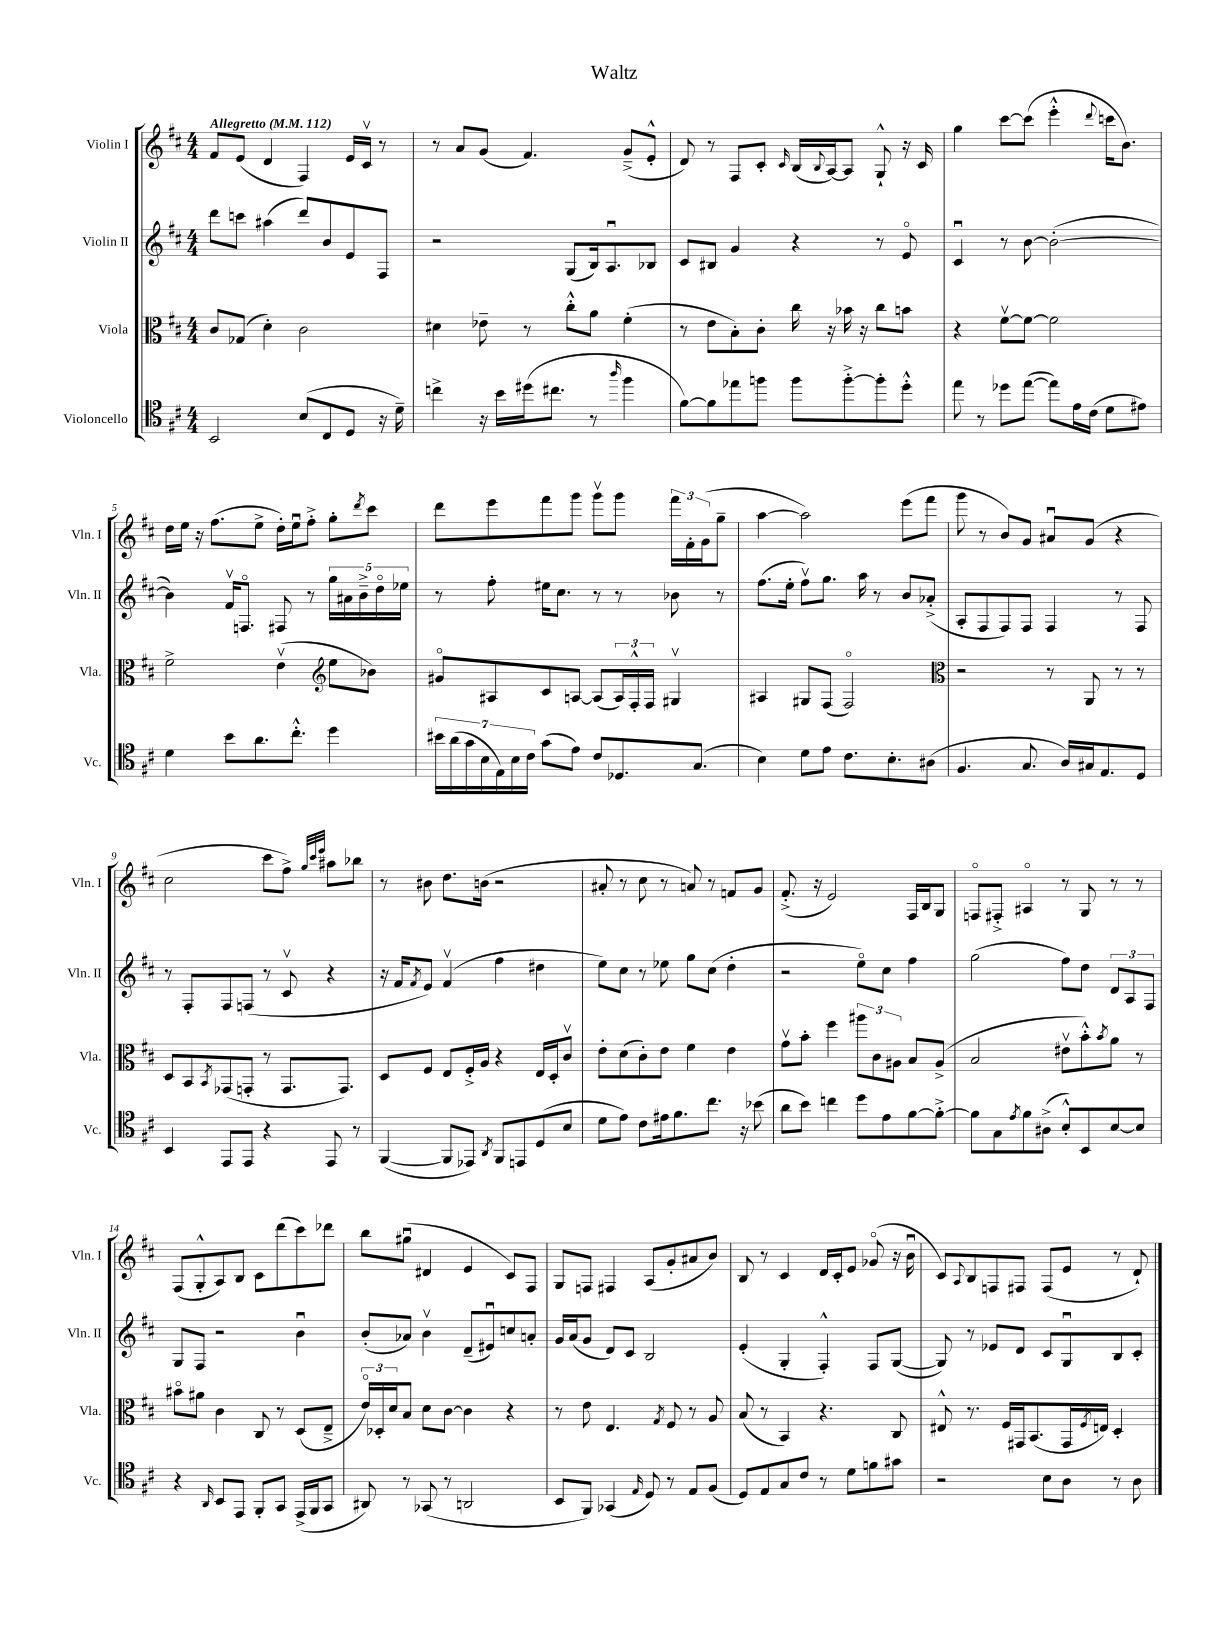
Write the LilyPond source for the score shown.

\header { title = "Waltz" }
<<
\new StaffGroup <<
\new Staff = "s0" \with { instrumentName = "Violin I" shortInstrumentName = "Vln. I" } {
    \clef treble \key d \major \numericTimeSignature \time 4/4 \tempo "Allegretto" 4 = 112
    fis'8 e'8( d'4 fis4) e'16 cis'16\upbow r8 |
    r8 a'8 g'8( fis'4.) g'8--->( e'8-.-^ |
    d'8) r8 fis8 cis'8-. \grace { cis'16 } b16( \appoggiatura { b8 } a16~) a8 g8-!-^ r16 cis'16 |
    g''4 cis'''8~ cis'''8( e'''4-.-^ \appoggiatura { d'''8 } c'''16 b'8.) |
    d''16 e''16 r16 fis''8.( e''8-> d''16-.) e''16\downbow fis''8-.-> g''8-. \acciaccatura { d'''8 } cis'''8 |
    d'''8 e'''8 fis'''8 g'''8 g'''8\upbow g'''8 \tuplet 3/2 { fis'''16 fis'16-. g'16( } g''8-- |
    a''4~ a''2) e'''8( fis'''8 |
    g'''8 r8 b'8) g'8 ais'8\downbow g'8( r4 |
    cis''2 cis'''8 fis''8->) \grace { g''32 cis'''32 e'''32 } ais''8 bes''8 |
    r8 bis'8 d''8. b'16( r2 |
    ais'8-. r8 cis''8 r8 a'8) r8 f'8 g'8 |
    fis'8.-.->( r16 e'2) fis16 b16 g8 |
    f8\flageolet fis8-.-> ais4\flageolet r8 g8 r8 r8 |
    fis8( g8-.-^ a8) b8 cis'8 d'''8( cis'''8) des'''8 |
    b''8 gis''8\downbow( dis'4 e'4 cis'8) fis8 |
    g8 f8 fis4 a8( g'8-. ais'8 b'8) |
    b8 r8 cis'4 d'16 cis'16-. e'8 ges'8\flageolet( r16 b'16\downbow |
    cis'8) \appoggiatura { a8 } b8 f8 fis8 fis8( e'8 r8 d'8-!) \bar "|." |
}
\new Staff = "s1" \with { instrumentName = "Violin II" shortInstrumentName = "Vln. II" } {
    \clef treble \key d \major \numericTimeSignature \time 4/4
    d'''8 c'''8 ais''4( d'''8) b'8 e'8 fis8 |
    r2 g8( b16) a8.\downbow bes8 |
    cis'8 bis8 g'4 r4 r8 e'8\flageolet |
    cis'4\downbow r8 b'8~ b'2~-.( |
    b'4) fis'16\upbow f8.\flageolet fis8 r8 \tuplet 5/4 { g''16 ais'16 b'16---> d''16\flageolet ees''16 } |
    r8 fis''8-. eis''16 cis''8. r8 r8 bes'8 r8 |
    fis''8.( e''16-. fis''8\upbow) g''8. a''16 r8 b'8 aes'8-.->( |
    a8-. fis8 fis8) fis8 fis4 r8 fis8 |
    r8 fis8-. fis8 f8( r8 cis'8\upbow r4 |
    r16 fis'16 \acciaccatura { fis'8 } e'8) fis'4\upbow( fis''4 dis''4 |
    e''8) cis''8 r8 ees''8 g''8 cis''8( d''4-. |
    r2 e''8\flageolet) cis''8 fis''4 |
    g''2( fis''8) d''8 \tuplet 3/2 { d'8 a8 fis8 } |
    g8 fis8 r2 b'4\downbow |
    b'8-.( aes'8) b'4\upbow d'8--( eis'8\downbow) c''8 a'8-. |
    g'16 a'16( g'8 d'8) cis'8 b2 |
    e'4-.( g4-. fis4-.-^) fis8 g8~( |
    g8) r8 ees'8 d'8 cis'8 g8\downbow b8 cis'8-. \bar "|." |
}
\new Staff = "s2" \with { instrumentName = "Viola" shortInstrumentName = "Vla." } {
    \clef alto \key d \major \numericTimeSignature \time 4/4
    cis'8 ges8( d'4-.) cis'2 |
    dis'4 ees'8-- r8 cis''8-.-^ a'8 fis'4-.( |
    r8 e'8 b8-.) cis'8-. cis''16 r16 bes'16 r16 cis''8 b'8 |
    r4 fis'8~\upbow fis'8~ fis'2 |
    fis'2-> e'4\upbow( \clef treble e''8 bes'8) |
    gis'8\flageolet ais8 cis'8 a8~ a8( \tuplet 3/2 { a16) fis16-.-^ fis16 } gis4\upbow |
    ais4 gis8 fis8( fis2\flageolet) |
    \clef alto r2 r8 a,8 r8 r8 |
    d8 b,8 \acciaccatura { b,8 } ges,8( g,8-. r8 g,8. g,8.) |
    d8 fis8 e8 fis16-.-> a16 r4 e16 d16-. cis'8\upbow |
    e'8-. d'8( cis'8-.) e'8 fis'4 e'4 |
    g'8\upbow b'8-. fis''4 \tuplet 3/2 { ais''8 cis'8 ais8 } b8 ais8->( |
    b2 eis'8\upbow b'8-.-^) \acciaccatura { b'8 } a'8 r8 |
    bis'8\flageolet ais'8 cis'4 cis8 r8 d8( e8---> |
    \tuplet 3/2 { e'16\flageolet) des16-. d'16 } b8 d'8 cis'8~ cis'4 r4 |
    r8 e'8 e4. \acciaccatura { g8 } fis8 r8 a8 |
    b8( r8 b,4) r4. cis8 |
    eis8-^ r8. fis16 gis,16 b,8.( gis,16 \acciaccatura { fis8 } e16) d4-. \bar "|." |
}
\new Staff = "s3" \with { instrumentName = "Violoncello" shortInstrumentName = "Vc." } {
    \clef tenor \key d \major \numericTimeSignature \time 4/4
    b,2 b8( cis8 d8 r16 d'16--) |
    c''4-> r16 b'16 dis''16( cis''8. r8 \grace { a''16 } fis''4 |
    fis'8~) fis'8 ees''8 f''8 f''8 f''8~-.-> f''8-. d''8-.-^ |
    e''8 r8 des''8 e''8~( e''8) e'16 cis'16( d'8 eis'8) |
    d'4 b'8 a'8. cis''8.-.-^ d''4 |
    \tuplet 7/4 { bis'16 a'16( g'16 b16 e16) b16 cis'16 } g'8( e'8) cis'8 des8. g8.( |
    b4) d'8 e'8 cis'8. b8.-. ais8( |
    fis4. g8. a16) gis16 e8. d8 |
    b,4 e,8 e,8 r4 e,8 r8 |
    fis,4~( fis,8 ees,8) \acciaccatura { a,8 } fis,8 e,8 d8( b8 |
    d'8 e'8) cis'8 eis'16 fis'8. cis''8. r16 bes'8( |
    a'8 b'8) c''4 d''8 e'8 fis'8~ fis'8~-.-> |
    fis'8 g8 \acciaccatura { e'8 } fis'8 ais8->( b8-.-^) b,8 b8~ b8 |
    r4 \grace { a,16 } b,8 e,8 fis,8-. g,8 e,16->( fis,16 g,8 |
    ais,8) r8 ges,8( r8 a,2 |
    b,8 fis,8) ges,4( \grace { e16 } d8) r8 e8 fis8( |
    d8) e8 g8 cis'8 r8 d'8 f'8 gis'8 |
    r2 b8 a8 r8 a8 \bar "|." |
}
>>
>>
